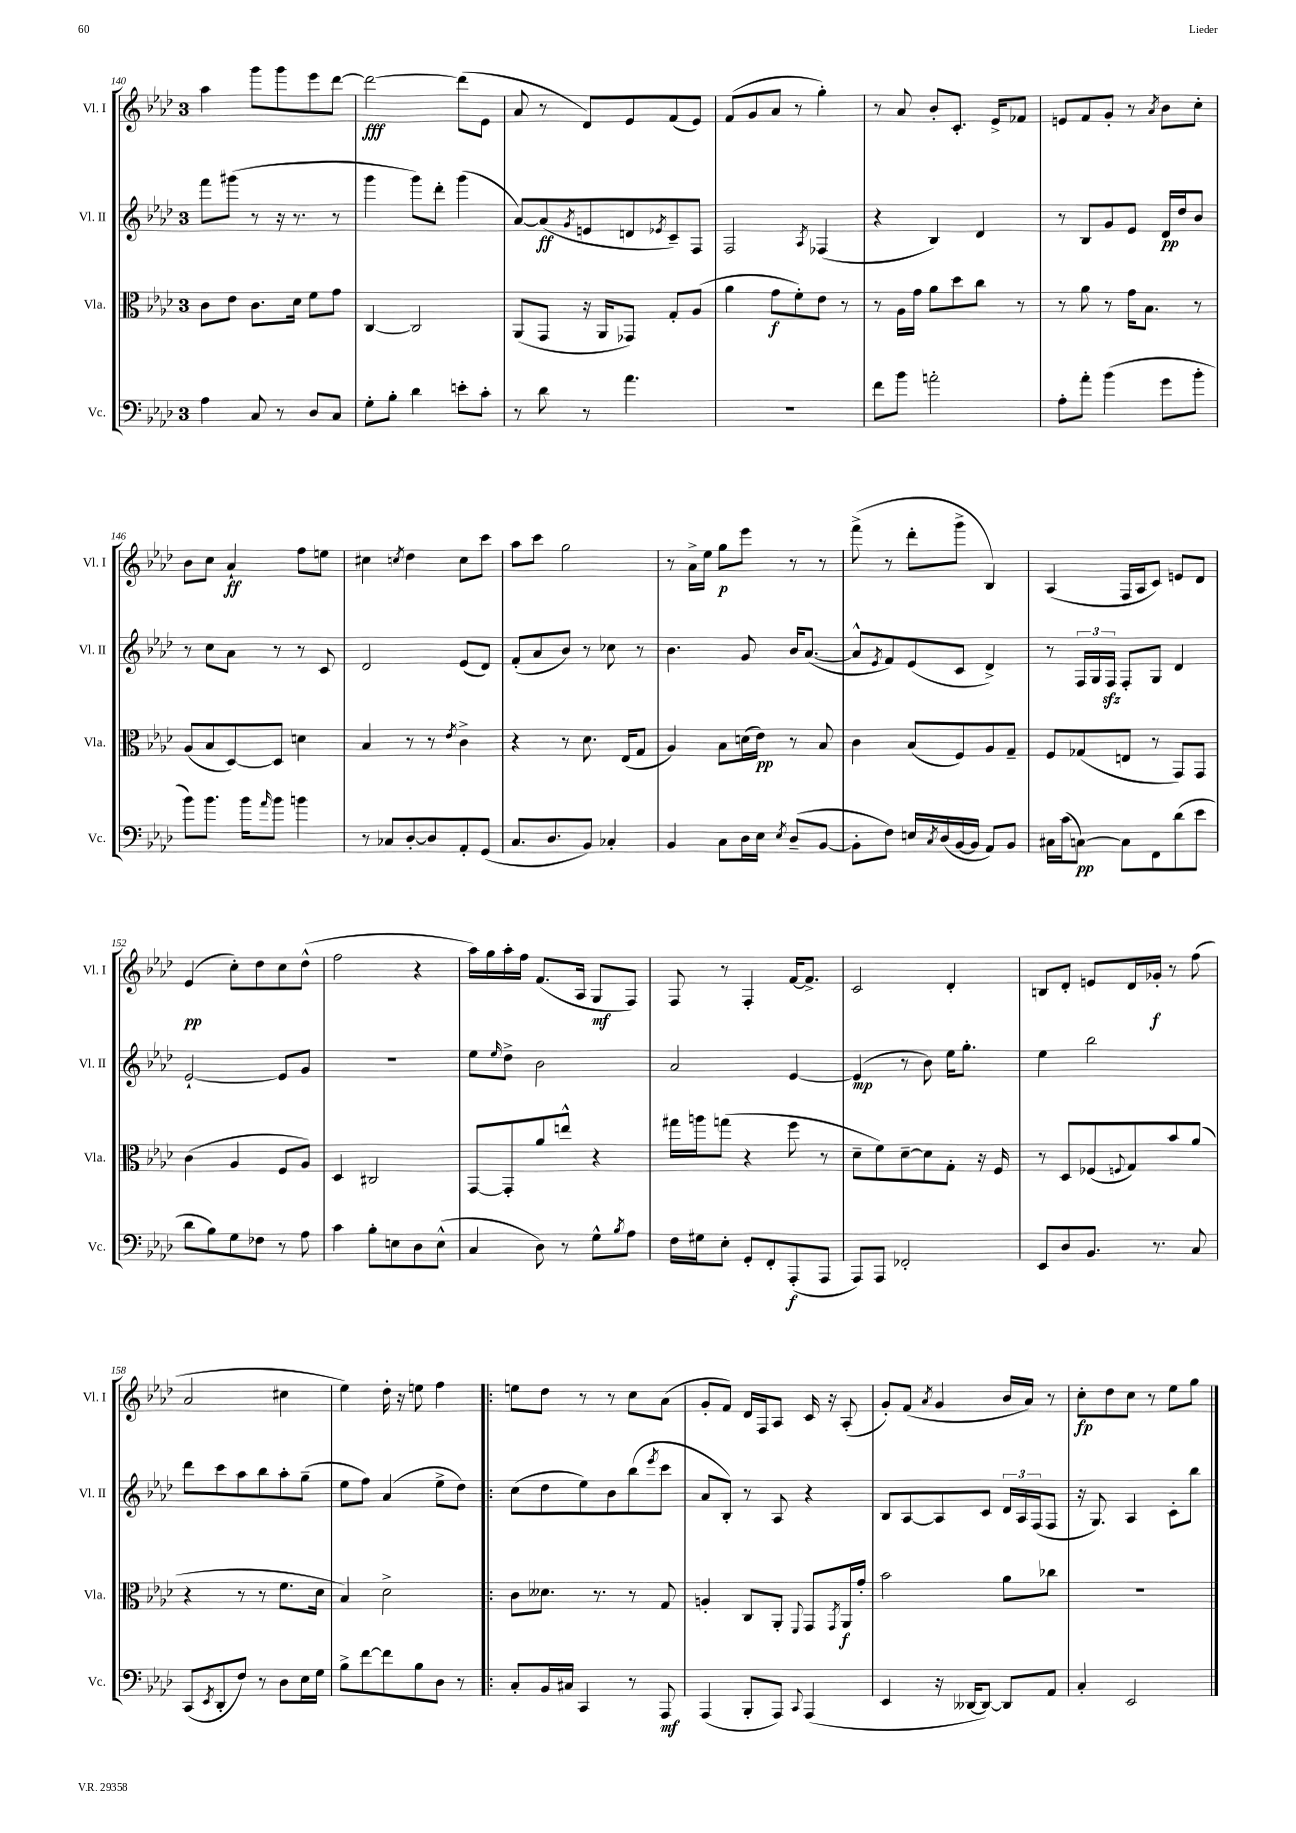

**kern	**dynam	**kern	**dynam	**kern	**dynam	**kern	**dynam
*part4	*part4	*part3	*part3	*part2	*part2	*part1	*part1
*staff4	*staff4	*staff3	*staff3	*staff2	*staff2	*staff1	*staff1
*I"Vc.	*	*I"Vla.	*	*I"Vl. II	*	*I"Vl. I	*
*I'Vc.	*	*I'Vla.	*	*I'Vl. II	*	*I'Vl. I	*
*clefF4	*	*clefC3	*	*clefG2	*	*clefG2	*
*k[b-e-a-d-]	*	*k[b-e-a-d-]	*	*k[b-e-a-d-]	*	*k[b-e-a-d-]	*
*M3/4	*	*M3/4	*	*M3/4	*	*M3/4	*
=140	=140	=140	=140	=140	=140	=140	=140
4A-\	.	8c\L	.	8fff\L	.	4aa-\	.
.	.	8e-\J	.	(8ggg#X\J	.	.	.
8C/	.	8.c\L	.	8r	.	8ggg\L	.
8r	.	.	.	16r	.	8ggg\	.
.	.	16d-\Jk	.	8.r	.	.	.
8D-/L	.	8f\L	.	.	.	8eee-\	.
8C/J	.	8g\J	.	8r	.	[8ddd-\J	.
=141	=141	=141	=141	=141	=141	=141	=141
8G'\L	.	[4C/	.	4ggg\	.	2ddd-\_	fff
8B-'\J	.	.	.	.	.	.	.
4d-\	.	2C/]	.	8ggg\L)	.	.	.
.	.	.	.	8ddd-'\J	.	.	.
8en'\L	.	.	.	(4ggg\	.	(8ddd-\L]	.
8c'\J	.	.	.	.	.	8e-\J	.
=142	=142	=142	=142	=142	=142	=142	=142
8r	.	(8AA-/L	.	[8a-/L)	.	8a-/	.
8d-\	.	8GG/J	.	(8a-/]	ff	8r	.
.	.	.	.	8qg/	.	.	.
8r	.	16r	.	8en/	.	8d-/L)	.
.	.	16AA-/KL	.	.	.	.	.
4.a-\	.	8GG-X/J)	.	8dn/	.	8e-/	.
.	.	.	.	8qe-X/	.	.	.
.	.	8G'/L	.	8c~/)	.	(8f/	.
.	.	(8A-/J	.	8F/J	.	8e-/J)	.
=143	=143	=143	=143	=143	=143	=143	=143
2.r	.	4a-\	.	2F/	.	(8f/L	.
.	.	.	.	.	.	8g/	.
.	.	8g\L	f	.	.	8a-/J	.
.	.	8f'\)	.	.	.	8r	.
.	.	.	.	8qA-/	.	.	.
.	.	8e-\J	.	(4F-X/	.	4gg'\)	.
.	.	8r	.	.	.	.	.
=144	=144	=144	=144	=144	=144	=144	=144
8f\L	.	8r	.	4r	.	8r	.
8b-\J	.	16A-\LL	.	.	.	8a-/	.
.	.	16g\JJ	.	.	.	.	.
2an'\	.	8a-\L	.	4B-/)	.	8b-'/L	.
.	.	8dd-\	.	.	.	8.c'/J	.
.	.	8cc\J	.	4d-/	.	.	.
.	.	.	.	.	.	16e-^/KL	.
.	.	8r	.	.	.	8f-X/J	.
=145	=145	=145	=145	=145	=145	=145	=145
8A-'\L	.	8r	.	8r	.	8en/L	.
8a-'\J	.	8a-\	.	8B-/L	.	8f/	.
(4b-\	.	8r	.	8g/	.	8g'/J	.
.	.	16g\KL	.	8e-/J	.	8r	.
.	.	8.B-\J	.	.	.	.	.
.	.	.	.	.	.	8qa-/	.
8g\L	.	.	.	16d-/LL	pp	8b-\L	.
.	.	.	.	16dd-/J	.	.	.
8b-'\J	.	8r	.	8b-/J	.	8cc'\J	.
!!LO:LB:g=z
=146	=146	=146	=146	=146	=146	=146	=146
8b-\L)	.	(8A-/L	.	8r	.	8b-\L	.
8.b-\J	.	8B-/	.	8cc\L	.	8cc\J	.
.	.	[8D-/)	.	8a-\J	.	4a-`/	ff
16b-\KL	.	.	.	.	.	.	.
16qqa-/	.	.	.	.	.	.	.
8b-\J	.	8D-/J]	.	8r	.	.	.
4bn\	.	4dn\	.	8r	.	8ff\L	.
.	.	.	.	8c/	.	8een\J	.
=147	=147	=147	=147	=147	=147	=147	=147
8r	.	4B-/	.	2d-/	.	4cc#X\	.
8C-X/L	.	.	.	.	.	.	.
.	.	.	.	.	.	8qccn/	.
[8D-'/	.	8r	.	.	.	4dd-\	.
8D-/]	.	8r	.	.	.	.	.
.	.	8qe-/	.	.	.	.	.
8AA-'/	.	4c^\	.	(8e-/L	.	8cc\L	.
(8GG/J	.	.	.	8d-/J)	.	8ccc\J	.
=148	=148	=148	=148	=148	=148	=148	=148
8.C/L	.	4r	.	(8f'/L	.	8aa-\L	.
.	.	.	.	8a-/	.	8ccc\J	.
8.D-/	.	.	.	.	.	.	.
.	.	8r	.	8b-/J)	.	2gg\	.
8BB-/J)	.	8.d-\	.	8r	.	.	.
4C-X'/	.	.	.	8cc-X\	.	.	.
.	.	(16E-/KL	.	.	.	.	.
.	.	8G/J	.	8r	.	.	.
=149	=149	=149	=149	=149	=149	=149	=149
4BB-/	.	4A-/)	.	4.b-\	.	8r	.
.	.	.	.	.	.	16a-^\LL	.
.	.	.	.	.	.	16ee-\JJ	.
8C\L	.	8B-\L	.	.	.	8gg\L	p
16D-\L	.	(16dn\L	.	8g/	.	8eee-\J	.
16E-\JJ	.	16e-\JJ)	pp	.	.	.	.
8qE-/	.	.	.	.	.	.	.
(8D-~/L	.	8r	.	16b-/KL	.	8r	.
.	.	.	.	([8.a-/J	.	.	.
[8BB-/J	.	8B-/	.	.	.	8r	.
=150	=150	=150	=150	=150	=150	=150	=150
8BB-'\L]	.	4c\	.	8a-^^/L]	.	(8fff^\	.
.	.	.	.	8qe-/	.	.	.
8F\J)	.	.	.	8f/)	.	8r	.
16En/LL	.	(8B-/L	.	(8e-/	.	8ddd-'\L	.
8qC/	.	.	.	.	.	.	.
(16D-/	.	.	.	.	.	.	.
[16BB-/	.	8F/)	.	8c/J	.	8ggg^\J	.
16BB-/JJ]	.	.	.	.	.	.	.
8AA-/L)	.	8A-/	.	4d-^/)	.	4B-/)	.
8BB-/J	.	8G~/J	.	.	.	.	.
=151	=151	=151	=151	=151	=151	=151	=151
16C#X\LL	.	8F/L	.	8r	.	(4A-/	.
(16c\J	.	.	.	.	.	.	.
[8Cn\J)	pp	(8G-X/	.	24F/LL	.	.	.
.	.	.	.	24G/	.	.	.
.	.	.	.	24Fzz/JJ	.	.	.
8C\L]	.	8En/J	.	8F'/L	.	16F/LL	.
.	.	.	.	.	.	16A-/J	.
8FF\	.	8r	.	8G/J	.	8c/J)	.
(8d-\	.	8GG/L)	.	4d-/	.	8en/L	.
8e-\J	.	8GG/J	.	.	.	8d-/J	.
!!LO:LB:g=z
=152	=152	=152	=152	=152	=152	=152	=152
8d-\L	.	(4c\	.	[2e-`/	.	(4e-/	pp
8B-\)	.	.	.	.	.	.	.
8G\	.	4A-/	.	.	.	8cc'\L)	.
8F-X\J	.	.	.	.	.	8dd-\	.
8r	.	8F/L	.	8e-/L]	.	8cc\	.
8A-\	.	8A-/J)	.	8g/J	.	(8dd-^^\J	.
=153	=153	=153	=153	=153	=153	=153	=153
4c\	.	4D-/	.	2.r	.	2ff\	.
8B-'\L	.	2C#X/	.	.	.	.	.
8En\	.	.	.	.	.	.	.
8D-\	.	.	.	.	.	4r	.
(8E^^\J	.	.	.	.	.	.	.
=154	=154	=154	=154	=154	=154	=154	=154
4C/	.	[8GG/L	.	8ee-\L	.	16aa-\LL)	.
.	.	.	.	.	.	16gg\	.
.	.	.	.	16qqee-/	.	.	.
.	.	8GG'/]	.	8dd-^\J	.	16aa-'\	.
.	.	.	.	.	.	16ff\JJ	.
8D-\)	.	8a-/	.	2b-\	.	(8.f/L	.
8r	.	8een^^/J	.	.	.	.	.
.	.	.	.	.	.	16A-/Jk	.
8G^^\L	.	4r	.	.	.	8G/L	mf
8qB-/	.	.	.	.	.	.	.
8A-\J	.	.	.	.	.	8F/J)	.
=155	=155	=155	=155	=155	=155	=155	=155
16F\LL	.	16gg#X\LL	.	2a-/	.	8F/	.
16G#X\J	.	16aan\J	.	.	.	.	.
8E-'\J	.	(8ggn\J	.	.	.	8r	.
8GG'/L	.	4r	.	.	.	4F'/	.
8FF'/	.	.	.	.	.	.	.
(8AAA-'/	f	8ff\	.	[4e-/	.	[16f/KL	.
.	.	.	.	.	.	8.f^/J]	.
8AAA-/J	.	8r	.	.	.	.	.
=156	=156	=156	=156	=156	=156	=156	=156
8AAA-/L)	.	8d-~\L	.	(4e-/]	mp	2c/	.
8AAA-/J	.	8f\)	.	.	.	.	.
2FF-X'/	.	[8d-~\	.	8r	.	.	.
.	.	8d-\]	.	8b-\)	.	.	.
.	.	8G'\J	.	16ee-\KL	.	4d-'/	.
.	.	.	.	8.gg'\J	.	.	.
.	.	16r	.	.	.	.	.
.	.	16F/	.	.	.	.	.
=157	=157	=157	=157	=157	=157	=157	=157
8EE-/L	.	8r	.	4ee-\	.	8Bn/L	.
8D-/	.	8D-/L	.	.	.	8d-'/J	.
8.BB-/J	.	(8F-X/	.	2bb-\	.	8en/L	.
.	.	8qqFn/	.	.	.	.	.
.	.	8G/)	.	.	.	16d-/L	.
8.r	.	.	.	.	.	16g-X'/JJ	f
.	.	8b-/	.	.	.	8r	.
8C/	.	(8a-/J	.	.	.	(8ff\	.
!!LO:LB:g=z
=158	=158	=158	=158	=158	=158	=158	=158
(8CC/L	.	4r	.	8ddd-\L	.	2a-/	.
8qEE-/	.	.	.	.	.	.	.
8DD-'/	.	.	.	8ccc\	.	.	.
8F/J)	.	8r	.	8aa-\	.	.	.
8r	.	8r	.	8bb-\	.	.	.
8D-\L	.	8.f\L	.	8aa-'\	.	4cc#X\	.
16E-\L	.	.	.	(8gg~\J	.	.	.
16G\JJ	.	16d-\Jk	.	.	.	.	.
=159	=159	=159	=159	=159	=159	=159	=159
8B-^\L	.	4B-/)	.	8ee-\L	.	4ee-\)	.
[8f\	.	.	.	8ff\J)	.	.	.
8f\]	.	2d-^\	.	(4a-/	.	16dd-'\	.
.	.	.	.	.	.	16r	.
8B-\	.	.	.	.	.	8een\	.
8D-\J	.	.	.	8ee-^\L	.	4ff\	.
8r	.	.	.	8dd-\J)	.	.	.
=160!|:	=160!|:	=160!|:	=160!|:	=160!|:	=160!|:	=160!|:	=160!|:
8C'/L	.	8c\L	.	(8cc\L	.	8een\L	.
16BB-/L	.	8.d--X\J	.	8dd-\	.	8dd-\J	.
16C#X/JJ	.	.	.	.	.	.	.
4CC/	.	.	.	8ee-\)	.	8r	.
.	.	8.r	.	.	.	.	.
.	.	.	.	8b-\	.	8r	.
8r	.	8r	.	(8bb-\	.	8cc\L	.
.	.	.	.	8qeee-/	.	.	.
8AAA-/	mf	8G/	.	8ccc\J	.	(8a-\J	.
=161	=161	=161	=161	=161	=161	=161	=161
(4AAA-/	.	4An'/	.	8a-/L	.	8g'/L	.
.	.	.	.	8B-'/J)	.	8f/J)	.
8BBB-'/L	.	8C/L	.	8r	.	16d-/LL	.
.	.	.	.	.	.	16F/J	.
8AAA-/J)	.	8AA-'/J	.	8A-/	.	8A-/J	.
8qqCC/	.	8qqFF/	.	.	.	.	.
(4AAA-/	.	8GG/L	.	4r	.	16c/	.
.	.	.	.	.	.	16r	.
.	.	8qGG/	.	.	.	.	.
.	.	16AA-/L	f	.	.	(8A-'/	.
.	.	16g'/JJ	.	.	.	.	.
=162	=162	=162	=162	=162	=162	=162	=162
4EE-/	.	2b-\	.	8B-/L	.	8g'/L)	.
.	.	.	.	[8A-/	.	(8f/J	.
.	.	.	.	.	.	8qa-/	.
16r	.	.	.	8A-/]	.	4g/	.
[16DD--X/KL	.	.	.	.	.	.	.
8DD--/J_)	.	.	.	8c/J	.	.	.
8DD--/L]	.	8a-\L	.	24d-/LL	.	16b-/LL	.
.	.	.	.	24A-/	.	.	.
.	.	.	.	.	.	16a-/JJ)	.
.	.	.	.	(24F/J	.	.	.
8AA-/J	.	8cc-X\J	.	8F/J	.	8r	.
=163	=163	=163	=163	=163	=163	=163	=163
4C'/	.	2.r	.	16r	.	8cc'\L	fp
.	.	.	.	8.G/)	.	.	.
.	.	.	.	.	.	8dd-\	.
2EE-/	.	.	.	4A-/	.	8cc\J	.
.	.	.	.	.	.	8r	.
.	.	.	.	8c'\L	.	8ee-\L	.
.	.	.	.	8bb-\J	.	8gg\J	.
==	==	==	==	==	==	==	==
*-	*-	*-	*-	*-	*-	*-	*-
